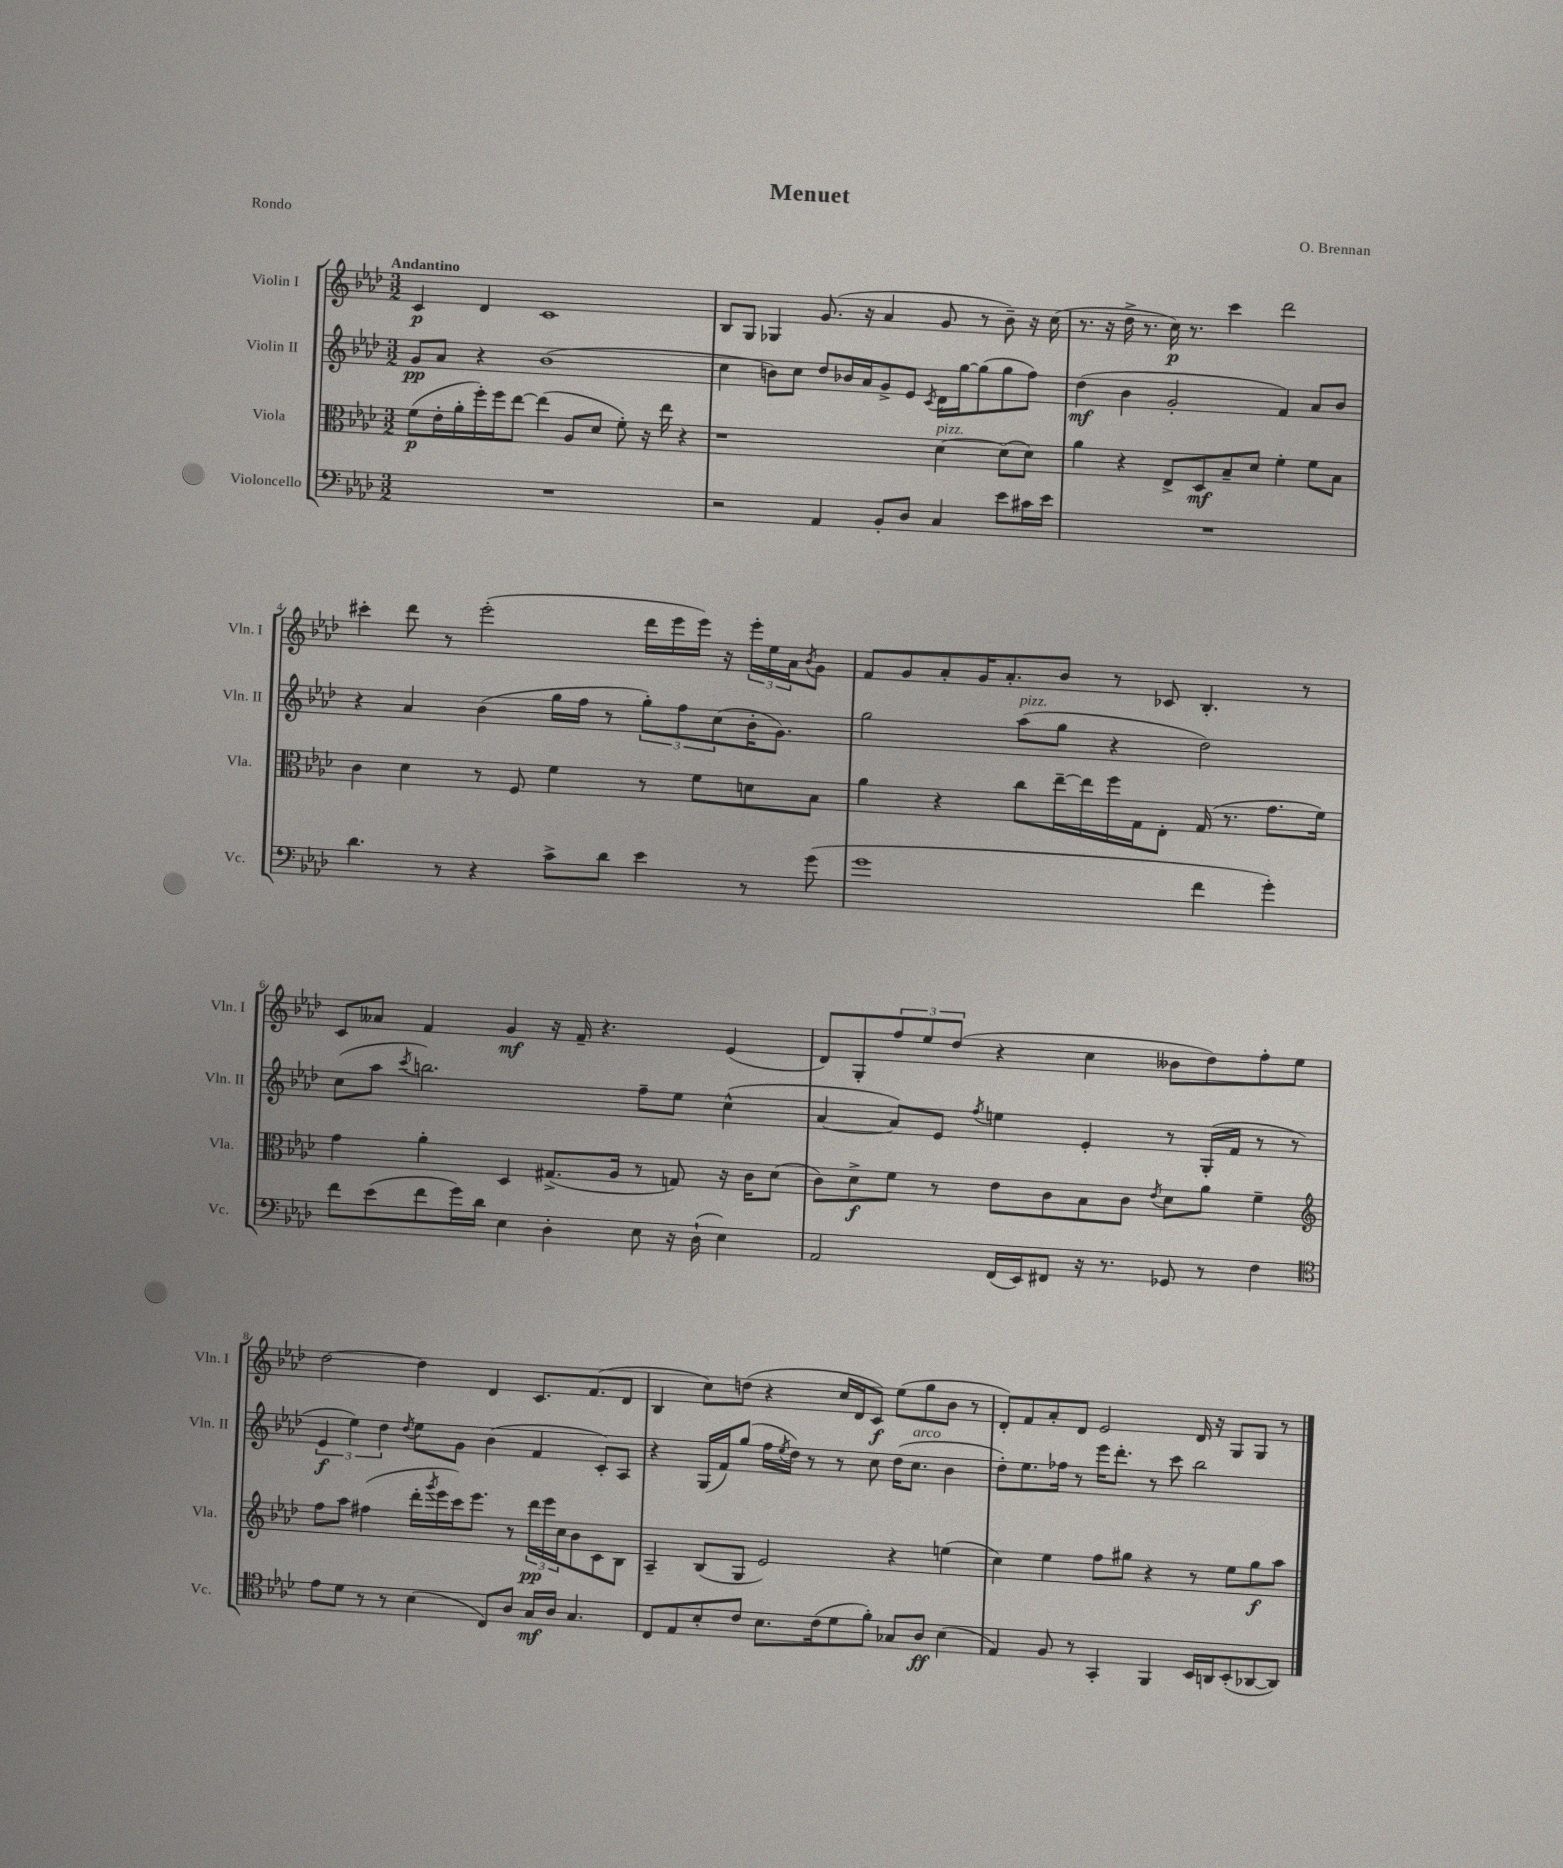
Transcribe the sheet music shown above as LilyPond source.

\header { title = "Menuet" composer = "O. Brennan" piece = "Rondo" }
<<
\new StaffGroup <<
\new Staff = "s0" \with { instrumentName = "Violin I" shortInstrumentName = "Vln. I" } {
    \clef treble \key aes \major \numericTimeSignature \time 3/2 \tempo "Andantino"
    c'4\p des'4 c'1 |
    bes8 g8 ges4 g'8.( r16 aes'4 g'8 r8 bes'8--) r16 c''16( |
    r8. r16 des''16-> r8. c''16\p) r8. c'''4 des'''2 |
    cis'''4-. des'''8 r8 ees'''2-.( des'''16 ees'''16 ees'''16) r16 \tuplet 3/2 { ees'''16-. ees''16 aes'16 } \acciaccatura { bes'8 } g'8 |
    f'8 g'8 aes'8-. g'16 aes'8.-. bes'8 r8 ces'8 bes4.-. r8 |
    c'8 aeses'8 f'4 g'4\mf r16 f'16-- r4. ees'4( |
    des'8) g8-. \tuplet 3/2 { f''8 ees''8 des''8( } r4 c''4 beses'8 des''8) f''8-. ees''8 |
    des''2~ des''4 des'4 c'8. f'8.( des'8 |
    bes4 c''8) d''8( r4 c''16 des'16 c'8\f) ees''8( g''8 bes'8 r8 |
    des'8-.) f'8 aes'8-. des'8 ees'2 des'16 r16 g8 g8 r8 \bar "|." |
}
\new Staff = "s1" \with { instrumentName = "Violin II" shortInstrumentName = "Vln. II" } {
    \clef treble \key aes \major \numericTimeSignature \time 3/2
    g'8\pp aes'8 r4 bes'1( |
    c''4 b'8) c''8 des''8 bes'16 aes'16 g'8-> ees'8 \acciaccatura { c'8 } des'16 g''16~ g''8( g''8 f''8) |
    des''4\mf( bes'4 g'2-. f'4) aes'8 bes'8 |
    r4 aes'4 bes'4( g''16 f''16 r8 \tuplet 3/2 { g''8-.) f''8 c''8( } bes'16-. g'8.) |
    g''2 aes''8^\markup { \italic "pizz." }( g''8 r4 des''2) |
    c''8( aes''8 \acciaccatura { c'''8 } b''2.) f''8-- ees''8 c''4-^( |
    aes'4~ aes'8) ees'8 \acciaccatura { f''8 } e''4 ees'4-. r8 g16-.( f'16 r8 r8 |
    \tuplet 3/2 { ees'4\f ees''4) des''4 } \acciaccatura { des''8 } ees''8 g'8 bes'4( f'4 c'8-.) aes8 |
    r4 g16( f'16) g''8( f''16 \acciaccatura { ees''8 } des''16) r8 r8 c''8 des''16( c''8.^\markup { \italic "arco" } bes'4 |
    des''8-.) ees''8. fes''16 r8 ees'''16 des'''8.-. r8 c'''8 bes''2 \bar "|." |
}
\new Staff = "s2" \with { instrumentName = "Viola" shortInstrumentName = "Vla." } {
    \clef alto \key aes \major \numericTimeSignature \time 3/2
    f'8\p( ees'16-. aes'16-. f''16-.) f''16 ees''8~ ees''4( aes8 des'8 f'8-.) r16 ees''16 r4 |
    r1 des'4~^\markup { \italic "pizz." } des'8( des'8) |
    aes'4 r4 ees8-> des8\mf bes8-- des'8 f'4-. f'8 bes8 |
    c'4 des'4 r8 f8 f'4 r8 f'8 d'8 bes8 |
    aes'4 r4 c''8 ees''16~-- ees''16 f''16 g16 ees8-. g16( r8. g'8. f'16) |
    g'4 aes'4-. des4 gis8.->( aes16 r8 g8) r16 c'16 des'8( |
    c'8) des'8->\f f'8 r8 ees'8 c'8 bes8 c'8 \acciaccatura { ees'8 } des'8 aes'8 f'4-- |
    \clef treble f''8 aes''8 fis''4( des'''16-. \acciaccatura { g'''8 } ees'''16 c'''16) ees'''8. r8 \tuplet 3/2 { des'''16\pp ees'''16 c''16 } bes'8 c'8 bes8 |
    aes4-- bes8( g8 ees'2) r4 e''4( |
    c''4) ees''4 f''8 gis''8 r4 r8 ees''8 gis''8\f aes''8 \bar "|." |
}
\new Staff = "s3" \with { instrumentName = "Violoncello" shortInstrumentName = "Vc." } {
    \clef bass \key aes \major \numericTimeSignature \time 3/2
    R1. |
    r2 aes,4 bes,8-. des8 c4 ees'8 cis'16 ees'16 |
    R1. |
    des'4. r8 r4 c'8-> des'8 ees'4 r8 g'8( |
    g'1 f'4 g'4-.) |
    f'8 ees'8( f'8 g'16) des'16 ees4 des4-. ees8 r16 des16-!( ees4) |
    aes,2 f,16( ees,16) fis,8 r16 r8. ges,8 r8 f4 |
    \clef tenor ees'8 des'8 r8 r8 bes4( c8) aes8 g16\mf aes16 g4. |
    c8 ees8 bes8-. c'8 bes8. c'16( des'8 f'8-.) ges8 aes8\ff bes4( |
    ees4) f8 r8 g,4-. f,4 bes,16 a,16 bes,8-.( aes,8~ aes,8) \bar "|." |
}
>>
>>
